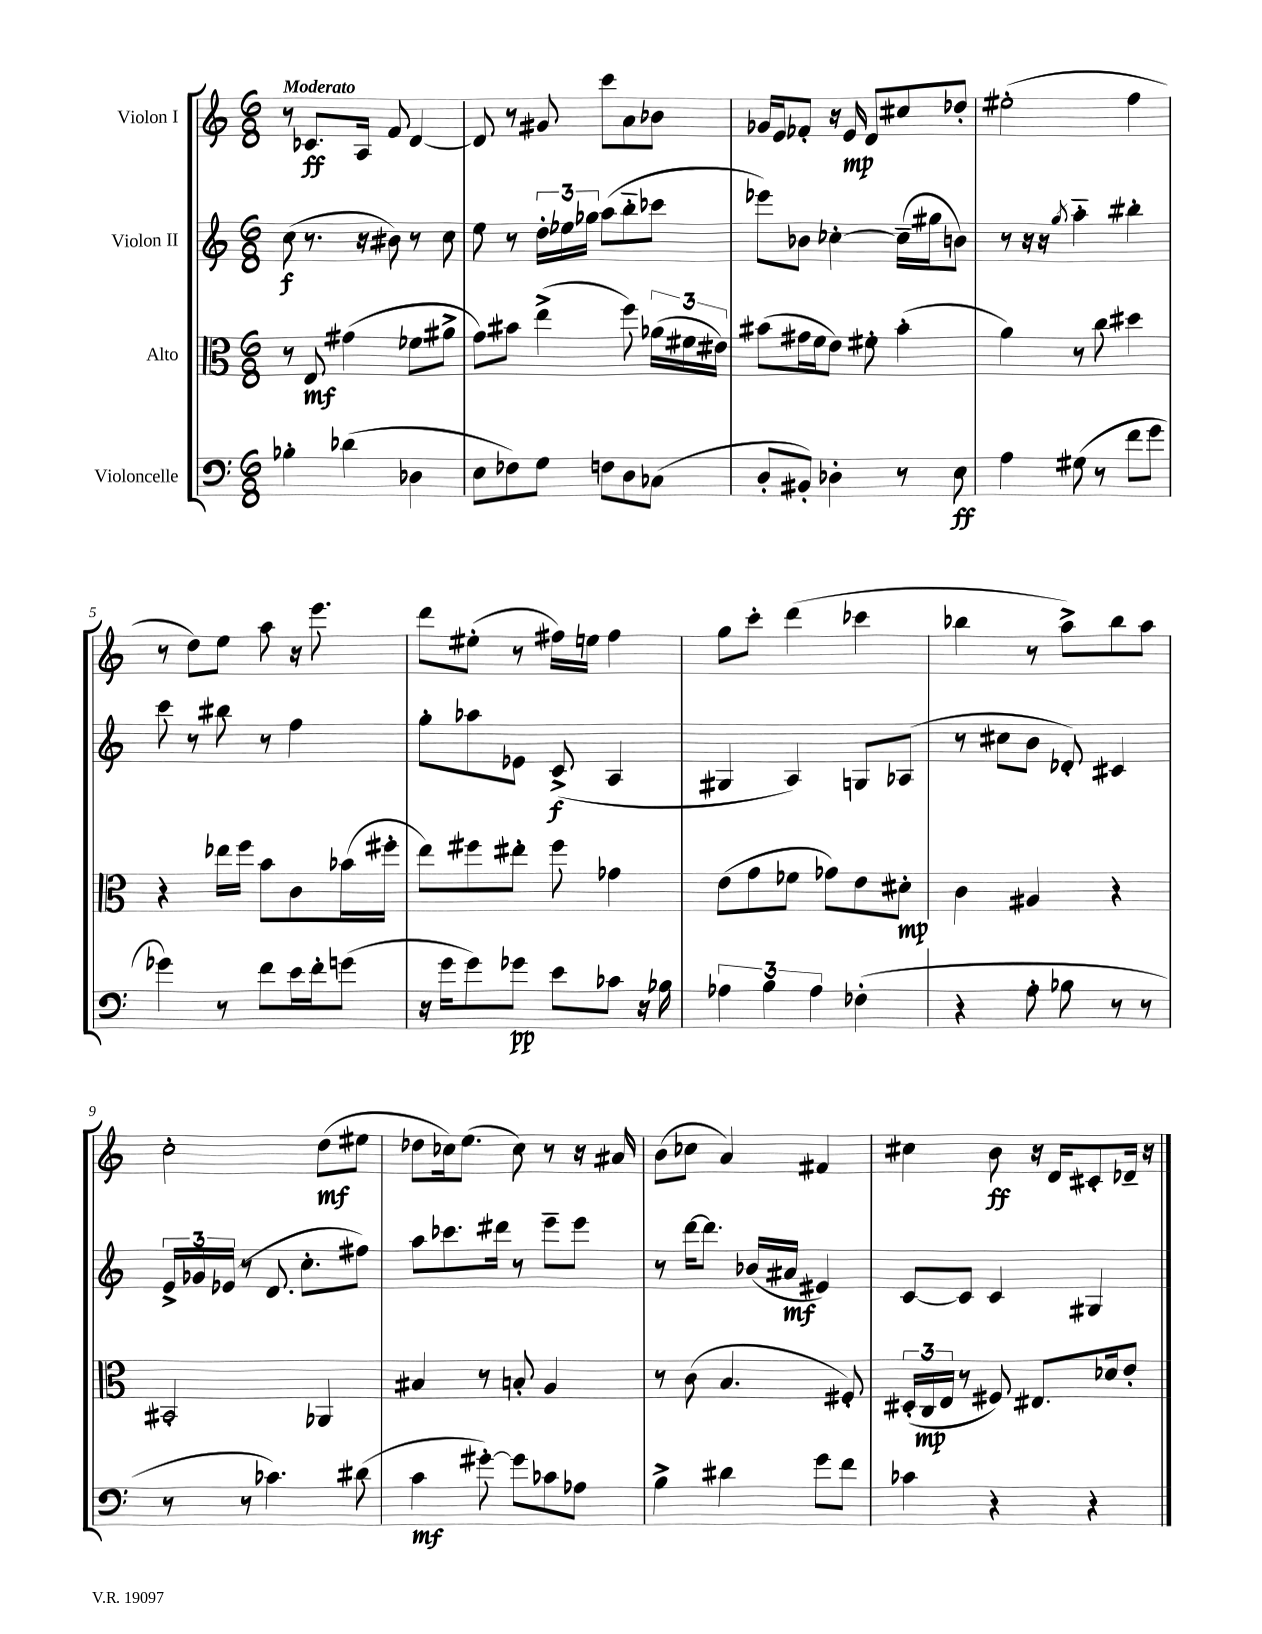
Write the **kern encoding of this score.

**kern	**kern	**kern	**kern
*staff4	*staff3	*staff2	*staff1
*clefF4	*clefC3	*clefG2	*clefG2
*k[]	*k[]	*k[]	*k[]
*M6/8	*M6/8	*M6/8	*M6/8
4B-'	8r	(8cc	8r
.	8E	8.r	8.c-
(4d-	(4g#	.	.
.	.	16r	16A
.	.	8b#)	8f
4D-	8f-	8r	[4d
.	8a#^	8cc	.
=	=	=	=
8E	8g)	8ee	8d]
8F-)	8b#	8r	8r
8G	(4ee^	24dd'	8g#
.	.	24ee-	.
.	.	24gg-	.
8F	.	(8aa	8ccc
8D	8ff)	8bb'~	8a
(8C-	(24a-	8ccc-	8b-
.	24f#	.	.
.	24e#)	.	.
=	=	=	=
8D'	(8b#	8eee-)	16g-
.	.	.	16e
8BB#')	16g#	8b-	8f-'
.	16f	.	.
4D-'	8e)	[4cc-'	16r
.	.	.	16e
.	8f#'	.	8d
8r	(4b#'	(16cc-~]	8cc#
.	.	16gg#	.
8E	.	8b)	8dd-'
=	=	=	=
4A	4a)	8r	(2ee#'
.	.	16r	.
.	.	16r	.
.	.	8qgg	.
(8G#	8r	4aa'~	.
8r	8cc	.	.
8f	4dd#	4bb#'	4ff
8g	.	.	.
=	=	=	=
4g-)	4r	8ccc	8r
.	.	8r	8dd)
8r	16ee-	8bb#	8ee
.	16ff	.	.
8f	8b	8r	8aa
16e	8c	4ff	16r
16f'	.	.	8.eee
(8g	(16b-	.	.
.	16ff#'	.	.
=	=	=	=
16r	8ee)	8gg'	8ddd
16g	.	.	.
8g)	8ff#	8aa-	(8ee#'
8g-	8ee#'	8e-	8r
8e	8ff#	(8c^	16ff#)
.	.	.	16ee
8c-	4g-	4A	4ff#
16r	.	.	.
16B-	.	.	.
=	=	=	=
6A-	(8e	4G#	8gg
.	8g	.	8ccc'
6B	.	.	.
.	8f-	4A)	(4ddd
6A-	.	.	.
.	8g-)	.	.
(4F-'	8e	8G	4ccc-
.	8d#'	(8A-	.
=	=	=	=
4r	4c	8r	4bb-
.	.	8cc#	.
8A'	4A#	8b	8r
8B-	.	8d-')	8aa^)
8r	4r	4c#	8bb-
8r	.	.	8aa
=	=	=	=
8r	2BB#'	24e^	2cc'
.	.	24g-	.
.	.	(24e-	.
8r	.	8r	.
4.c-)	.	8.d	.
.	.	8.cc'	.
.	4AA-	.	(8dd
(8d#	.	8ff#)	8ee#
=	=	=	=
4c	4B#	8aa	8dd-
.	.	8.ccc-	16cc-)
.	.	.	(8.ee
[8g#')	8r	.	.
.	.	16ddd#	.
8g#]	8B'	8r	8cc-)
8c-	4A	8eee~	8r
8A-	.	8eee	16r
.	.	.	16a#
=	=	=	=
4B^	8r	8r	(8b
.	(8c	[16ddd	8cc-
.	.	8.ddd]	.
4d#	4.B	.	4a)
.	.	(16b-	.
.	.	16a#	.
8g	.	4e#)	4f#
8f	8F#')	.	.
=	=	=	=
4c-	(24D#'	[8c	4cc#
.	24C	.	.
.	24E	.	.
.	8r	8c]	.
4r	8F#)	4c	8b
.	8.E#	.	16r
.	.	.	16d
4r	.	4G#	8c#'
.	16d-	.	.
.	8e'	.	16d-~
.	.	.	16r
==	==	==	==
*-	*-	*-	*-
